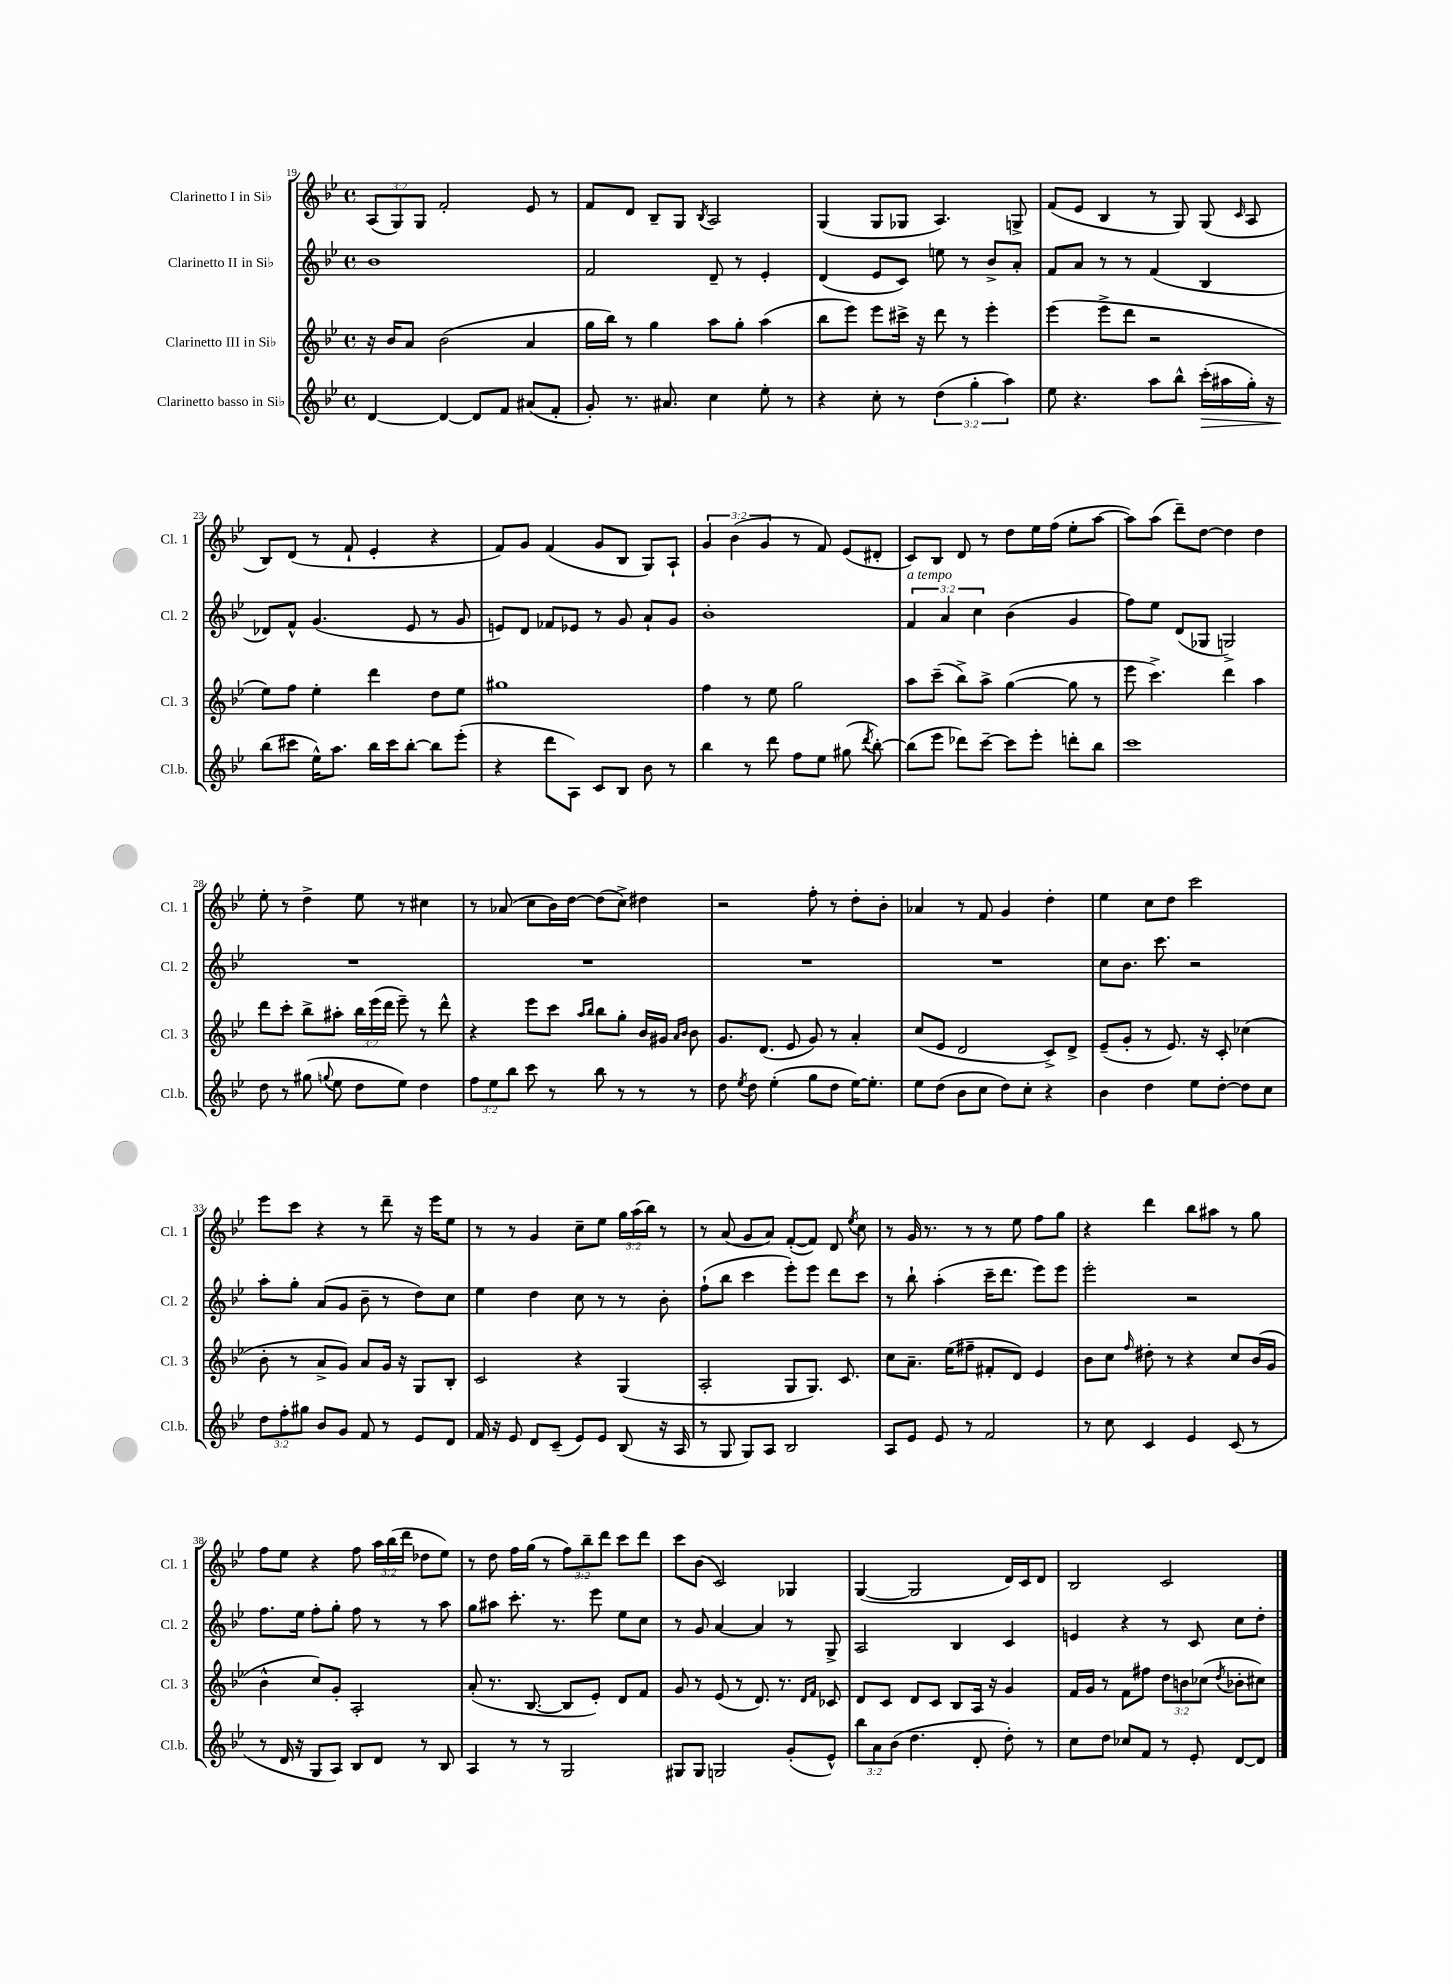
<<
\new StaffGroup <<
\new Staff = "s0" \with { instrumentName = "Clarinetto I in Sib" shortInstrumentName = "Cl. 1" } {
    \clef treble \key bes \major \defaultTimeSignature \time 4/4 \override Staff.TupletNumber.text = #tuplet-number::calc-fraction-text
    \autoBeamOff \tuplet 3/2 { a8[( g8) g8] } f'2-. ees'8 r8 |
    f'8[ d'8] bes8[-- g8] \acciaccatura { bes8 } a2 |
    g4( g8[ ges8] a4.) g8-> |
    f'8[( ees'8] bes4 r8 g8) g8( \grace { c'16 } a8 |
    bes8[) d'8]( r8 f'8-! ees'4-. r4 |
    f'8[) g'8] f'4( g'8[ bes8] g8[) a8]-! |
    \tuplet 3/2 { g'4 bes'4( g'4 } r8 f'8) ees'8[( dis'8]-. |
    c'8[) bes8] d'8 r8 d''8[ ees''16 f''16]( ees''8[-. a''8]~ |
    a''8[) a''8]( d'''8[--) d''8]~ d''4 d''4 |
    ees''8-. r8 d''4-> ees''8 r8 cis''4 |
    r8 aes'8( c''8[ bes'16) d''16]~ d''8[( c''8]->) dis''4 |
    r2 f''8-. r8 d''8[-. bes'8]-. |
    aes'4 r8 f'8 g'4 d''4-. |
    ees''4 c''8[ d''8] c'''2 |
    ees'''8[ c'''8] r4 r8 d'''8-- r16 ees'''16[ ees''8] |
    r8 r8 g'4 c''8[-- ees''8] \tuplet 3/2 { g''16[ a''16( bes''16]) } r8 |
    r8 a'8( g'8[ a'8]) f'8[~-.( f'8]) d'8 \acciaccatura { ees''8 } c''8 |
    r8 g'16 r8. r8 r8 ees''8 f''8[ g''8] |
    r4 d'''4 bes''8[ ais''8] r8 g''8 |
    f''8[ ees''8] r4 f''8 \tuplet 3/2 { a''16[ bes''16( d'''16] } des''8[ ees''8]) |
    r8 d''8 f''16[ g''16]( r8 \tuplet 3/2 { f''8[) bes''8-- d'''8] } c'''8[ d'''8] |
    c'''8[ bes'8]( c'2) ges4 |
    g4~( g2 d'16[) c'16 d'8] |
    bes2 c'2 \bar "|." |
}
\new Staff = "s1" \with { instrumentName = "Clarinetto II in Sib" shortInstrumentName = "Cl. 2" } {
    \clef treble \key bes \major \defaultTimeSignature \time 4/4 \override Staff.TupletNumber.text = #tuplet-number::calc-fraction-text
    \autoBeamOff bes'1 |
    f'2 d'8-- r8 ees'4-. |
    d'4( ees'8[ c'8]) e''8 r8 bes'8[-> a'8]-. |
    f'8[ a'8] r8 r8 f'4( bes4 |
    des'8[) f'8]-^ g'4.( ees'8 r8 g'8 |
    e'8[) d'8] fes'8[ ees'8] r8 g'8 a'8[-! g'8] |
    bes'1-. |
    \tuplet 3/2 { f'4^\markup { \italic "a tempo" } a'4 c''4 } bes'4( g'4 |
    f''8[) ees''8] d'8[( ges8] g2->) |
    R1 |
    R1 |
    R1 |
    R1 |
    c''8[ bes'8.] c'''8. r2 |
    a''8[-. g''8]-. a'8[( g'8] bes'8-- r8 d''8[) c''8] |
    ees''4 d''4 c''8 r8 r8 bes'8-. |
    f''8[-!( bes''8] c'''4 ees'''8[-.) ees'''8] d'''8[ c'''8] |
    r8 bes''8-! a''4-.( c'''16[-- d'''8.] ees'''8[) ees'''8] |
    ees'''2-. r2 |
    f''8.[ ees''16] f''8[-. g''8]-. f''8 r8 r8 a''8 |
    g''8[ ais''8] c'''8.-. r8. ees'''8 ees''8[ c''8] |
    r8 g'8 a'4~ a'4 r8 g8-> |
    a2 bes4 c'4 |
    e'4 r4 r8 c'8 c''8[ d''8]-. \bar "|." |
}
\new Staff = "s2" \with { instrumentName = "Clarinetto III in Sib" shortInstrumentName = "Cl. 3" } {
    \clef treble \key bes \major \defaultTimeSignature \time 4/4 \override Staff.TupletNumber.text = #tuplet-number::calc-fraction-text
    \autoBeamOff r16 bes'16[ a'8] bes'2( a'4 |
    g''16[ bes''16]) r8 g''4 a''8[ g''8]-. a''4( |
    bes''8[ ees'''8]) ees'''8[ cis'''16]-> r16 d'''8 r8 ees'''4-. |
    ees'''4( ees'''8[-> d'''8] r2 |
    ees''8[) f''8] ees''4-. d'''4 d''8[ ees''8] |
    gis''1 |
    f''4 r8 ees''8 g''2 |
    a''8[ c'''8]--( bes''8[->) a''8]-> g''4~( g''8 r8 |
    ees'''8 c'''4.->) d'''4 a''4 |
    d'''8[ c'''8]-. bes''8[-> ais''8]-. \tuplet 3/2 { bes''16[ ees'''16( d'''16] } ees'''8--) r8 d'''8-^ |
    r4 ees'''8[ c'''8] \grace { a''16[ bes''16] } bes''8[ g''8]-. bes'16[ gis'16] \grace { a'16[ bes'16] } bes'8 |
    g'8.[ d'8.]( ees'8 g'8) r8 a'4-. |
    c''8[( ees'8] d'2 c'8[->) d'8]-> |
    ees'8[--( g'8]-. r8 ees'8.) r16 c'8-. ces''4( |
    bes'8-. r8 a'8[-> g'8]) a'8[ g'16] r16 g8[ bes8]-. |
    c'2 r4 g4( |
    a2-. g8[ g8.]) c'8. |
    c''8[ a'8.]-- ees''16[( fis''8]-- fis'8[-. d'8]) ees'4 |
    bes'8[ c''8] \grace { f''16 } dis''8-. r8 r4 c''8[ bes'16( g'16] |
    bes'4-^ c''8[) g'8]-. a2-. |
    a'8-.( r8. bes8.~ bes8[ ees'8]-.) d'8[ f'8] |
    g'8 r8 ees'8( r8 d'8.) r8. \grace { d'16[ f'16] } ces'8 |
    d'8[ c'8] d'8[ c'8] bes8[ a16] r16 g'4 |
    f'16[ g'16] r8 f'8[ fis''8] \tuplet 3/2 { d''8[ b'8 ces''8]( } \acciaccatura { d''8 } bes'8[-. cis''8]) \bar "|." |
}
\new Staff = "s3" \with { instrumentName = "Clarinetto basso in Sib" shortInstrumentName = "Cl.b." } {
    \clef treble \key bes \major \defaultTimeSignature \time 4/4 \override Staff.TupletNumber.text = #tuplet-number::calc-fraction-text
    \autoBeamOff d'4~ d'4~ d'8[ f'8] ais'8[( f'8]-. |
    g'8-.) r8. ais'8. c''4 ees''8-. r8 |
    r4 c''8-. r8 \tuplet 3/2 { d''4( g''4-. a''4) } |
    ees''8 r4. a''8[ bes''8]-^ c'''16[-.\>( ais''16 g''16]-.) r16 |
    bes''8[\!( cis'''8] ees''16[-^) a''8.] bes''16[ cis'''16 bes''8]~-. bes''8[ ees'''8]-.( |
    r4 d'''8[ a8]) c'8[ bes8] bes'8 r8 |
    bes''4 r8 d'''8 f''8[ ees''8] gis''8( \acciaccatura { d'''8 } bes''8~-.) |
    bes''8[( ees'''8] des'''8[) c'''8]~-- c'''8[ ees'''8]-. d'''8[-. bes''8] |
    c'''1 |
    d''8 r8 gis''8( \appoggiatura { g''8 } ees''8 d''8[ ees''8]) d''4 |
    \tuplet 3/2 { f''8[ ees''8 bes''8] } c'''8 r8 bes''8 r8 r8 r8 |
    d''8 \acciaccatura { ees''8 } d''8 ees''4-.( g''8[ d''8] ees''16[~) ees''8.]-. |
    ees''8[ d''8]( bes'8[ c''8] d''8[) c''8]-. r4 |
    bes'4 d''4 ees''8[ d''8]~-. d''8[ c''8] |
    \tuplet 3/2 { d''8[ f''8-. gis''8] } bes'8[ g'8] f'8 r8 ees'8[ d'8] |
    f'16 r16 ees'8 d'8[ c'8]--( ees'8[) ees'8] bes8( r16 a16 |
    r8 g8 g8[) a8] bes2 |
    a8[ ees'8] ees'8 r8 f'2 |
    r8 c''8 c'4 ees'4 c'8( r8 |
    r8 d'16 r16 g8[ a8]) bes8[ d'8] r8 bes8 |
    a4 r8 r8 g2 |
    gis8[ gis8] g2 g'8[-.( ees'8]-^) |
    \tuplet 3/2 { bes''8[ a'8 bes'8]( } d''4. d'8-. d''8-.) r8 |
    c''8[ d''8] ces''8[ f'8] r8 ees'8-. d'8[~ d'8] \bar "|." |
}
>>
>>
\layout { \context { \Score currentBarNumber = #19 } }
